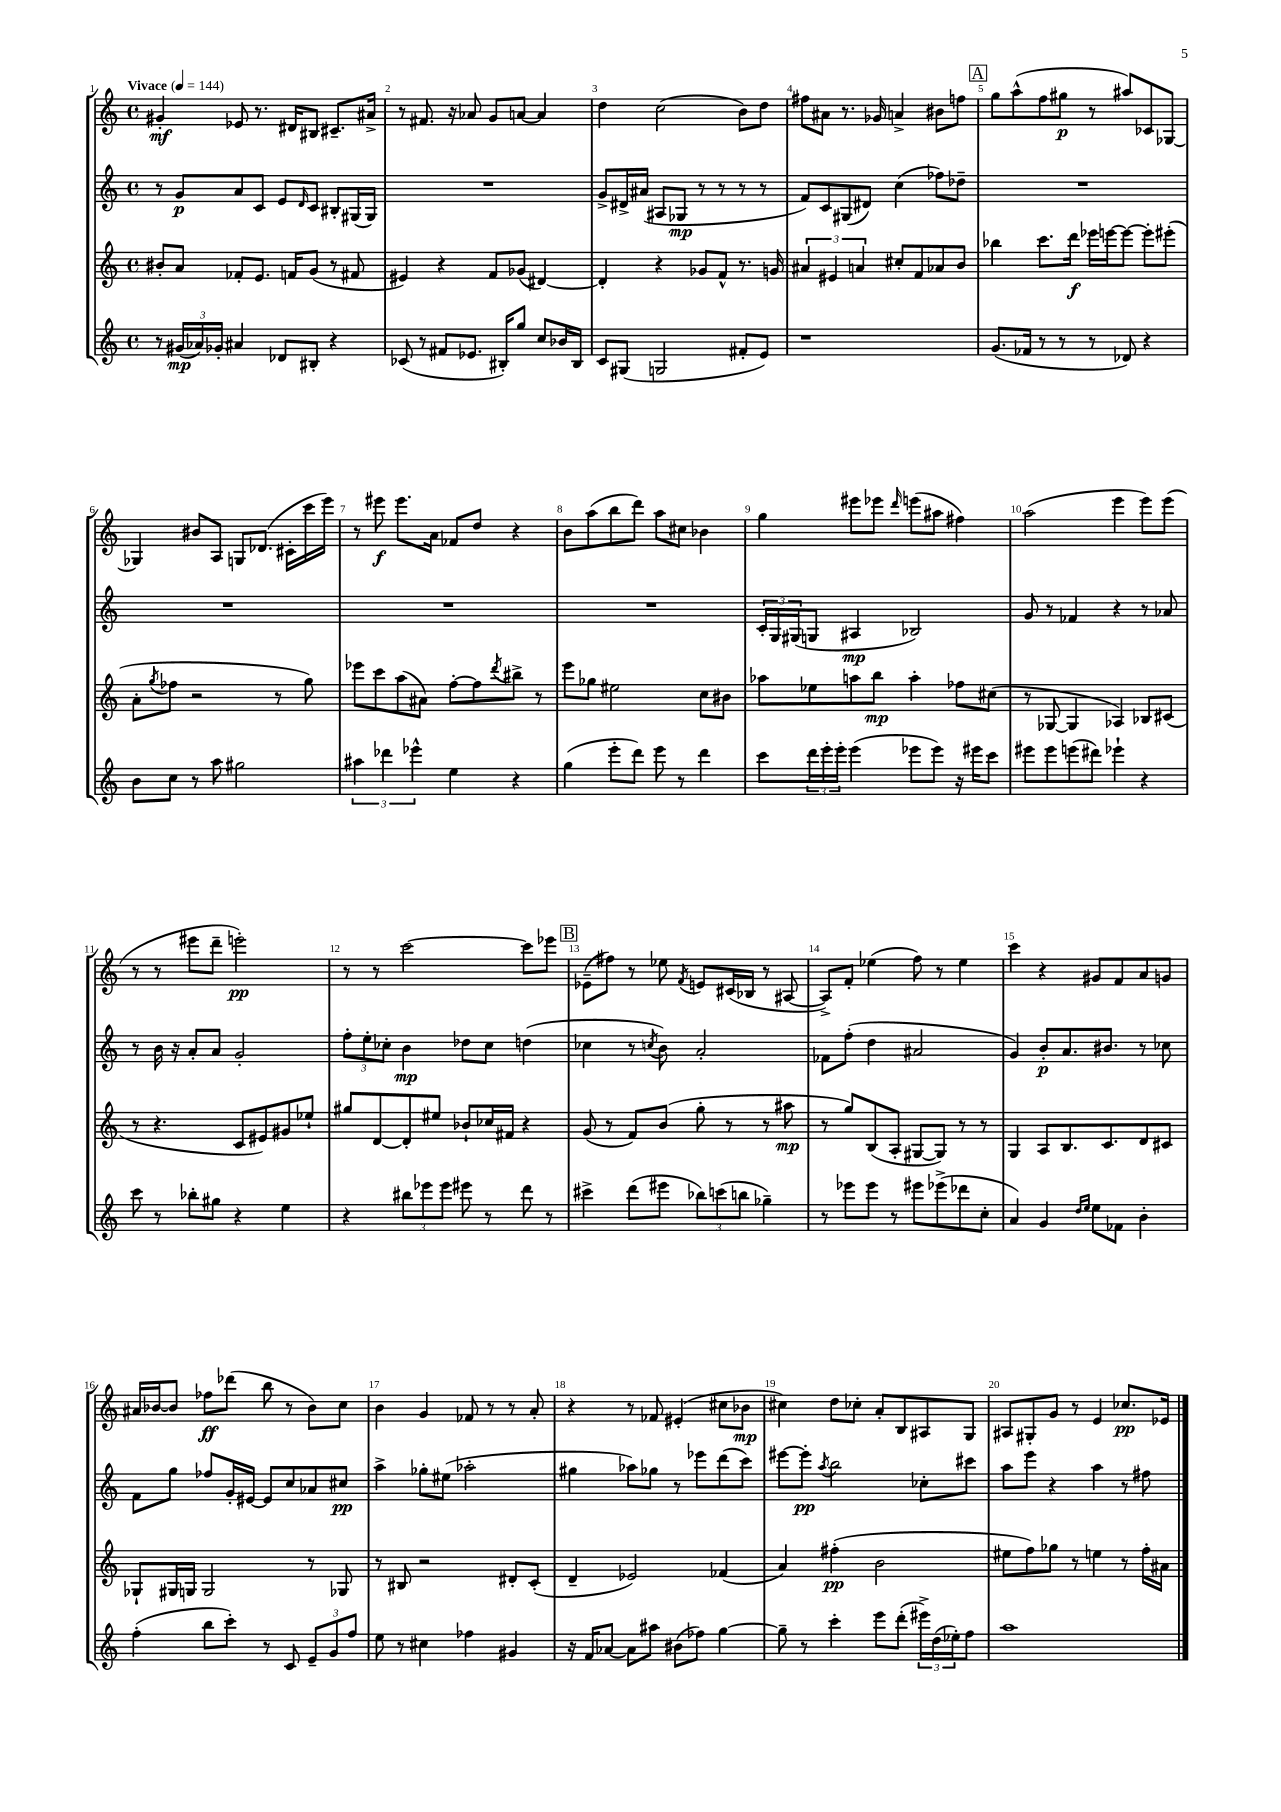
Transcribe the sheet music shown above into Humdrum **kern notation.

**kern	**dynam	**kern	**dynam	**kern	**dynam	**kern	**dynam
*part4	*part4	*part3	*part3	*part2	*part2	*part1	*part1
*staff4	*staff4	*staff3	*staff3	*staff2	*staff2	*staff1	*staff1
*clefG2	*	*clefG2	*	*clefG2	*	*clefG2	*
*k[]	*	*k[]	*	*k[]	*	*k[]	*
*M4/4	*	*M4/4	*	*M4/4	*	*M4/4	*
*met(c)	*	*met(c)	*	*met(c)	*	*met(c)	*
*MM144	*	*MM144	*	*MM144	*	*MM144	*
=1	=1	=1	=1	=1	=1	=1	=1
!	!	!	!	!	!	!LO:TX:a:B:t=Vivace	!
8r	.	8b#X'/L	.	8r	.	4g#X'/	mf
(24g#X/LL	mp	8a/J	.	8g/L	p	.	.
24a-X/)	.	.	.	.	.	.	.
24g-X'/JJ	.	.	.	.	.	.	.
4a#X/	.	8f-X'/L	.	8a/	.	8e-X/	.
.	.	8.e/J	.	8c/J	.	8.r	.
8d-X/L	.	.	.	8e/L	.	.	.
.	.	16fn/KL	.	.	.	16d#X/KL	.
.	.	.	.	16qqd/	.	.	.
8B#X'/J	.	(8g/J	.	8c/J	.	8B#X/J	.
4r	.	8r	.	8B#X'/L	.	8.c#X~/L	.
.	.	8f#X/	.	(16G#X/L	.	.	.
.	.	.	.	16G#/JJ)	.	16a#X^/Jk	.
=2	=2	=2	=2	=2	=2	=2	=2
(8c-X/	.	4e#X/)	.	1r	.	8r	.
8r	.	.	.	.	.	8.f#X/	.
8f#X/L	.	4r	.	.	.	.	.
.	.	.	.	.	.	16r	.
8.e-X/J	.	.	.	.	.	8a-X/	.
.	.	8f/L	.	.	.	8g/L	.
16B#X'/KL)	.	.	.	.	.	.	.
8gg/J	.	(8g-X/J	.	.	.	[8an/J	.
8cc/L	.	[4d#X/)	.	.	.	4a/]	.
16b-X/L	.	.	.	.	.	.	.
16B#/JJ	.	.	.	.	.	.	.
=3	=3	=3	=3	=3	=3	=3	=3
8c/L	.	4d#'/]	.	8g^/L	.	4dd\	.
(8G#X/J	.	.	.	16d#X^/L	.	.	.
.	.	.	.	(16a#X/JJ	.	.	.
2Gn/	.	4r	.	8A#X/L	.	(2cc\	.
.	.	.	.	8G-X/J	mp	.	.
.	.	8g-X/L	.	8r	.	.	.
.	.	8f^^/J	.	8r	.	.	.
8f#X'/L	.	8.r	.	8r	.	8b\L)	.
8e/J)	.	.	.	8r	.	8dd\J	.
.	.	16gn/	.	.	.	.	.
=4	=4	=4	=4	=4	=4	=4	=4
1r	.	6a#X/	.	8f/L)	.	8ff#X\L	.
.	.	.	.	8c/	.	8a#X\J	.
.	.	6e#X/	.	.	.	.	.
.	.	.	.	(8G#X/	.	8.r	.
.	.	6an/	.	.	.	.	.
.	.	.	.	8d#X/J)	.	.	.
.	.	.	.	.	.	16g-X/	.
.	.	8cc#X'/L	.	(4cc\	.	4an^/	.
.	.	8f/	.	.	.	.	.
.	.	8a-X/	.	8ff-X\L)	.	8b#X\L	.
.	.	8b/J	.	8dd-X~\J	.	8ffn\J	.
!!LO:REH:place=s1:t=A
=5	=5	=5	=5	=5	=5	=5	=5
(8.g/L	.	4bb-X\	.	1r	.	8gg\L	.
.	.	.	.	.	.	(8aa^^\	.
16f-X/Jk	.	.	.	.	.	.	.
8r	.	8.ccc\L	.	.	.	8ff\	.
8r	.	.	.	.	.	8gg#X\J	p
.	.	16ddd\Jk	f	.	.	.	.
8r	.	16eee-X\LL	.	.	.	8r	.
.	.	[16eeen\J	.	.	.	.	.
8d-X/)	.	8eee\J_	.	.	.	8aa#X/L)	.
4r	.	8eee'\L]	.	.	.	8c-X/	.
.	.	(8eee#X'\J	.	.	.	[8G-X/J	.
!!LO:LB:g=z
=6	=6	=6	=6	=6	=6	=6	=6
8b\L	.	8a'\L	.	1r	.	4G-X/]	.
.	.	8qgg/	.	.	.	.	.
8cc\J	.	8ff-X\J	.	.	.	.	.
8r	.	2r	.	.	.	8b#X/L	.
8aa\	.	.	.	.	.	8A/J	.
2gg#X\	.	.	.	.	.	8Gn/L	.
.	.	.	.	.	.	(8.d-X/J	.
.	.	8r	.	.	.	.	.
.	.	.	.	.	.	16c#X'\LL	.
.	.	8gg\)	.	.	.	16ccc\	.
.	.	.	.	.	.	16eee\JJ)	.
=7	=7	=7	=7	=7	=7	=7	=7
6aa#X\	.	8eee-X\L	.	1r	.	8r	.
.	.	8ccc\	.	.	.	8eee#X\	f
6ddd-X\	.	.	.	.	.	.	.
.	.	(8aa\	.	.	.	8.eee#\L	.
6eee-X^^\	.	.	.	.	.	.	.
.	.	8a#X\J)	.	.	.	.	.
.	.	.	.	.	.	16a\Jk	.
4ee\	.	[8ff'\L	.	.	.	8f-X/L	.
.	.	8ff\]	.	.	.	8dd/J	.
.	.	8qddd/	.	.	.	.	.
4r	.	8bb#X^\J	.	.	.	4r	.
.	.	8r	.	.	.	.	.
=8	=8	=8	=8	=8	=8	=8	=8
(4gg\	.	8eee\L	.	1r	.	8b\L	.
.	.	8gg-X\J	.	.	.	(8aa\	.
8eee'\L	.	2ee#X\	.	.	.	8bb\	.
8ddd\J)	.	.	.	.	.	8ddd\J)	.
8eee\	.	.	.	.	.	8aa\L	.
8r	.	.	.	.	.	8cc#X\J	.
4ddd\	.	8cc\L	.	.	.	4b-X\	.
.	.	8b#X\J	.	.	.	.	.
=9	=9	=9	=9	=9	=9	=9	=9
8ccc\L	.	8aa-X\L	.	24c'/LL	.	4gg\	.
.	.	.	.	24G/	.	.	.
.	.	.	.	(24G#X/J	.	.	.
24ddd\L	.	8ee-X\	.	8Gn/J	.	.	.
24eee'\	.	.	.	.	.	.	.
24eee'\JJ	.	.	.	.	.	.	.
(4eee\	.	8aan\	.	4A#X/	mp	8eee#X\L	.
.	.	8bb\J	mp	.	.	8eee-X\J	.
.	.	.	.	.	.	16qqddd/	.
8eee-X\L	.	4aa'\	.	2B-X/)	.	(8eeen\L	.
8eee-\J)	.	.	.	.	.	8aa#X\J	.
16r	.	8ff-X\L	.	.	.	4ff#X\)	.
16eee#X\KL	.	.	.	.	.	.	.
8ccc\J	.	(8cc#X\J	.	.	.	.	.
=10	=10	=10	=10	=10	=10	=10	=10
8eee#X\L	.	8r	.	8g/	.	(2aa\	.
8eee#\	.	[8G-X/	.	8r	.	.	.
(8eeen\	.	4G-/]	.	4f-X/	.	.	.
8ddd#X\J)	.	.	.	.	.	.	.
4eee-X`\	.	4A-X/)	.	4r	.	4eee\	.
4r	.	8B-X/L	.	8r	.	8eee\L)	.
.	.	(8c#X/J	.	8a-X/	.	(8eee\J	.
!!LO:LB:g=z
=11	=11	=11	=11	=11	=11	=11	=11
8ccc\	.	8r	.	8r	.	8r	.
8r	.	4.r	.	16b\	.	8r	.
.	.	.	.	16r	.	.	.
8bb-X'\L	.	.	.	8a'/L	.	8eee#X\L	.
8gg#X\J	.	.	.	8a/J	.	8ddd~\J	.
4r	.	8c/L	.	2g'/	.	2eeen'\)	pp
.	.	8e#X/)	.	.	.	.	.
4ee\	.	8g#X/	.	.	.	.	.
.	.	8ee-X`/J	.	.	.	.	.
=12	=12	=12	=12	=12	=12	=12	=12
4r	.	8gg#X/L	.	12ff'\L	.	8r	.
.	.	.	.	12ee'\	.	.	.
.	.	[8d/	.	.	.	8r	.
.	.	.	.	12cc-X'\J	.	.	.
12bb#X\L	.	8d'/]	.	4b\	mp	[2ccc\	.
12eee-X\	.	.	.	.	.	.	.
.	.	8ee#X/J	.	.	.	.	.
12eee-\J	.	.	.	.	.	.	.
8eee#X\	.	8b-X`/L	.	8dd-X\L	.	.	.
8r	.	16cc-X/L	.	8cc-\J	.	.	.
.	.	16f#X/JJ	.	.	.	.	.
8ddd\	.	4r	.	(4ddn\	.	8ccc\L]	.
8r	.	.	.	.	.	8eee-X\J	.
!!LO:REH:place=s1:t=B
=13	=13	=13	=13	=13	=13	=13	=13
4ccc#X^\	.	(8g/	.	4cc-X\	.	(8e-X~\L	.
.	.	8r	.	.	.	8ff#X\J)	.
(8ddd\L	.	8f/L)	.	8r	.	8r	.
.	.	.	.	8qccn/	.	.	.
8eee#X\J	.	(8b/J	.	8b\)	.	8ee-X\	.
.	.	.	.	.	.	8qf/	.
12bb-X\L)	.	8gg'\	.	2a'/	.	8en/L	.
(12cccn\	.	.	.	.	.	.	.
.	.	8r	.	.	.	(16c#X/L	.
12bbn\J	.	.	.	.	.	.	.
.	.	.	.	.	.	16B-X/JJ	.
4gg-X~\)	.	8r	.	.	.	8r	.
.	.	8aa#X\	mp	.	.	[8A#X/	.
=14	=14	=14	=14	=14	=14	=14	=14
8r	.	8r	.	8f-X\L	.	8A#^/L])	.
8eee-X\L	.	8gg/L)	.	(8ff'\J	.	8f'/J	.
8eee-\J	.	(8B/	.	4dd\	.	(4ee-X\	.
8r	.	8A'/J	.	.	.	.	.
8eee#X\L	.	[8G#X/L	.	2a#X/	.	8ff\)	.
(8eee-X^\	.	8G#/J])	.	.	.	8r	.
8ddd-X\	.	8r	.	.	.	4ee-\	.
8cc'\J	.	8r	.	.	.	.	.
=15	=15	=15	=15	=15	=15	=15	=15
4a/)	.	4G/	.	4g/)	.	4ccc\	.
4g/	.	8A/L	.	8b'/L	p	4r	.
.	.	8.B/	.	8.a/	.	.	.
16qqdd/LL	.	.	.	.	.	.	.
16qqee/JJ	.	.	.	.	.	.	.
8ee\L	.	.	.	.	.	8g#X/L	.
.	.	8.c/	.	8.b#X/J	.	.	.
8f-X\J	.	.	.	.	.	8f/	.
4b'\	.	8d/	.	8r	.	8a/	.
.	.	8c#X/J	.	8cc-X\	.	8gn/J	.
!!LO:LB:g=z
=16	=16	=16	=16	=16	=16	=16	=16
(4ff'\	.	8G-X`/L	.	8f\L	.	16a#X/LL	.
.	.	.	.	.	.	[16b-X/J	.
.	.	16G#X/L	.	8gg\J	.	8b-/J]	.
.	.	16Gn/JJ	.	.	.	.	.
8bb\L	.	2G/	.	8ff-X/L	.	8ff-X\L	ff
8ccc'\J)	.	.	.	16g'/L	.	(8ddd-X\J	.
.	.	.	.	[16e#X/JJ	.	.	.
8r	.	.	.	8e#/L]	.	8bb\	.
8c/	.	.	.	8cc/	.	8r	.
12e~/L	.	8r	.	8a-X/	.	8b-\L)	.
12g/	.	.	.	.	.	.	.
.	.	8G-X/	.	8cc#X/J	pp	8cc\J	.
12ff/J	.	.	.	.	.	.	.
=17	=17	=17	=17	=17	=17	=17	=17
8ee\	.	8r	.	4aa^\	.	4b\	.
8r	.	8B#X/	.	.	.	.	.
4cc#X\	.	2r	.	8gg-X'\L	.	4g/	.
.	.	.	.	(8ee#X\J	.	.	.
4ff-X\	.	.	.	2aa-X'\	.	8f-X/	.
.	.	.	.	.	.	8r	.
4g#X/	.	8d#X'/L	.	.	.	8r	.
.	.	(8c'/J	.	.	.	8a'/	.
=18	=18	=18	=18	=18	=18	=18	=18
16r	.	4d~/	.	4gg#X\	.	4r	.
16f/KL	.	.	.	.	.	.	.
[8a-X/J	.	.	.	.	.	.	.
8a-\L]	.	2e-X/)	.	8aa-X\L)	.	8r	.
8aa#X\J	.	.	.	8gg-X\J	.	8f-X/	.
(8b#X\L	.	.	.	8r	.	(4e#X'/	.
8ff-X\J)	.	.	.	8eee-X\L	.	.	.
[4gg\	.	(4f-X/	.	(8ddd\	.	8cc#X\L	.
.	.	.	.	8ccc\J)	.	8b-X\J	mp
=19	=19	=19	=19	=19	=19	=19	=19
8gg~\]	.	4a/)	.	[8eee#X\L	.	4cc#X\)	.
8r	.	.	.	8eee#'\J]	pp	.	.
.	.	.	.	8qaa/	.	.	.
4ccc'\	.	(4ff#X'\	pp	2bb\	.	8dd\L	.
.	.	.	.	.	.	8cc-X'\J	.
8eee\L	.	2b\	.	.	.	8a'/L	.
(8ddd'\J	.	.	.	.	.	8B/	.
24eee#X^\LL)	.	.	.	8cc-X'\L	.	8A#X/	.
(24dd\	.	.	.	.	.	.	.
24ee-X'\J)	.	.	.	.	.	.	.
8ff\J	.	.	.	8ccc#X\J	.	8G/J	.
=20	=20	=20	=20	=20	=20	=20	=20
1aa	.	8ee#X\L	.	8aa\L	.	8A#X/L	.
.	.	8ff\)	.	8eee\J	.	8G#X'/	.
.	.	8gg-X\J	.	4r	.	8g/J	.
.	.	8r	.	.	.	8r	.
.	.	4een\	.	4aa\	.	4e/	.
.	.	8r	.	8r	.	8.cc-X/L	pp
.	.	16ff'\LL	.	8ff#X\	.	.	.
.	.	16a#X\JJ	.	.	.	16e-X/Jk	.
==	==	==	==	==	==	==	==
*-	*-	*-	*-	*-	*-	*-	*-
